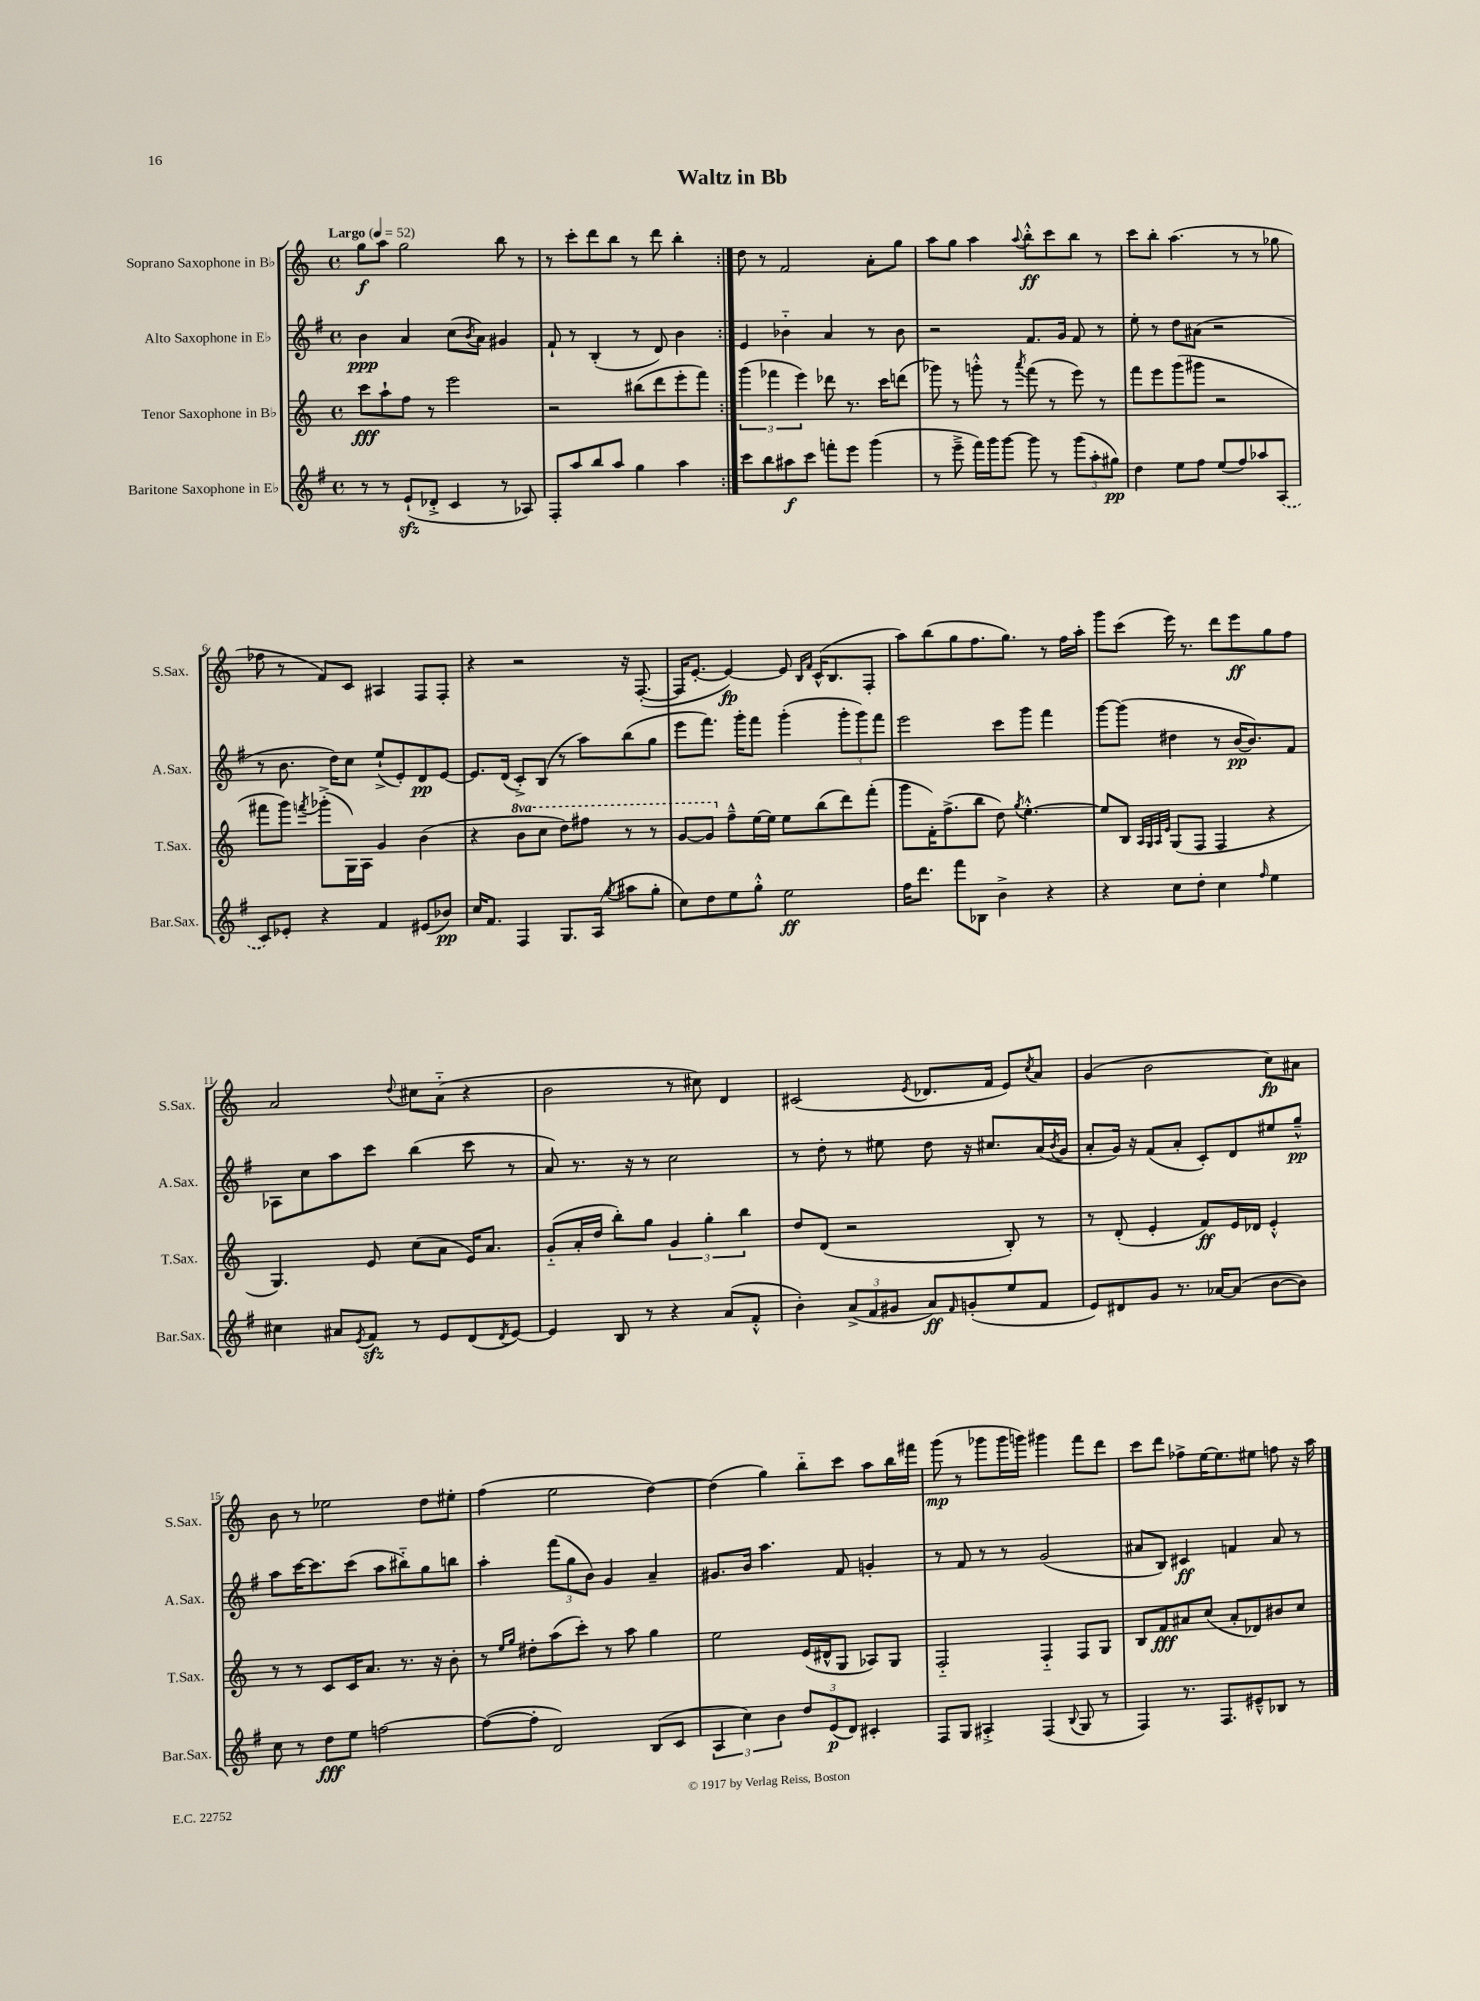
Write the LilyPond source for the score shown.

\header { title = "Waltz in Bb" }
<<
\new StaffGroup <<
\new Staff = "s0" \with { instrumentName = "Soprano Saxophone in Bb" shortInstrumentName = "S.Sax." } {
    \clef treble \key c \major \defaultTimeSignature \time 4/4 \tempo "Largo" 4 = 52
    \repeat volta 2 { g''8\f a''8 g''2 b''8 r8 |
    r8 c'''8-. d'''8 b''8 r8 d'''8 b''4-. | }
    d''8 r8 f'2 a'8-. g''8 |
    a''8 g''8 a''4 \appoggiatura { a''8 } b''8-.-^\ff c'''8 b''8 r8 |
    c'''8 b''8-. a''4.( r8 r8 ges''8 |
    fes''8 r8 f'8) c'8 ais4 f8 f8-. |
    r4 r2 r16 f8.~-.( |
    f16 e'8.~-. e'4~\fp) e'8 \grace { b16 f'16 } c'16-^( b8. f8-. |
    a''8) b''8( g''8 f''8. g''8.) r8 f''16 a''16-. |
    g'''8 c'''8( e'''16) r8. d'''8 e'''8\ff g''8 f''8 |
    a'2 \appoggiatura { d''8 } cis''8 a'8-_( r4 |
    b'2 r8 cis''8) d'4 |
    cis'2( \acciaccatura { e'8 } des'8. f'16 e'8) \acciaccatura { c''8 } a'8 |
    g'4( b'2 c''8\fp) ais'8 |
    b'8 r8 ees''2 d''8 eis''8-. |
    f''4( e''2 d''4~) |
    d''4( g''4) b''8-_ c'''8 a''8 b''16 fis'''16 |
    g'''8\mp( r8 ges'''8 ges'''16 g'''16) gis'''4 f'''8 d'''8 |
    c'''8 d'''8 fes''8-> e''16~ e''8. eis''8 f''8 r16 a''16 \bar "|." |
}
\new Staff = "s1" \with { instrumentName = "Alto Saxophone in Eb" shortInstrumentName = "A.Sax." } {
    \clef treble \key g \major \defaultTimeSignature \time 4/4
    \repeat volta 2 { b'4\ppp a'4 c''8( \acciaccatura { b'8 } a'8) gis'4 |
    fis'8-! r8 b4-.( r8 d'8) b'4 | }
    e'4 bes'4-_ a'4 r8 bes'8 |
    r2 fis'8. g'16 fis'8 r8 |
    e''8-. r8 d''8 ais'8( r2 |
    r8 b'8. d''16) c''8 e''8-!->( e'8-.) d'8\pp e'8~ |
    e'8. d'16( c'8-.->) b8( r8 a''8) b''8( g''8 |
    e'''8 fis'''8.) g'''16-. fis'''8 g'''4-.( \tuplet 3/2 { g'''8-. g'''8) fis'''8 } |
    e'''2 c'''8 g'''8 fis'''4 |
    g'''8~ g'''8( dis''4 r8 b'16~\pp b'8.) fis'8 |
    aes8 c''8 a''8 c'''8 b''4( c'''8 r8 |
    a'8) r8. r16 r8 c''2 |
    r8 d''8-. r8 eis''8 d''8 r16 cis''8. a'16( \acciaccatura { b'8 } g'16 |
    a'8-. g'16) r16 fis'8( a'8-. c'8-.) d'8 eis''8 g''8---^\pp |
    a''8 c'''16~ c'''8. c'''8( a''8 bis''8-_) g''8 b''8 |
    a''4-. \tuplet 3/2 { fis'''8( g''8 b'8) } g'4 a'4-- |
    gis'8. b'16 a''4. fis'8 g'4-. |
    r8 fis'8 r8 r8 g'2( |
    ais'8 b8) cis'4\ff f'4 ais'8 r8 \bar "|." |
}
\new Staff = "s2" \with { instrumentName = "Tenor Saxophone in Bb" shortInstrumentName = "T.Sax." } {
    \clef treble \key c \major \defaultTimeSignature \time 4/4 \set Staff.ottavationMarkups = #ottavation-simple-ordinals
    \repeat volta 2 { c'''8\fff a''8-! f''8 r8 e'''2 |
    r2 bis''8( d'''8 e'''8-. f'''8) | }
    \tuplet 3/2 { g'''4( fes'''4 e'''4) } des'''8 r8. c'''16 d'''8( |
    ges'''8) r8 g'''8-.-^ r8 \acciaccatura { a'''8 } f'''8( r8 e'''8) r8 |
    f'''8 e'''8 g'''8( gis'''8 r2 |
    fis'''8 g'''8) \acciaccatura { f'''8 } ges'''8-.->( g16) a16 g'4 b'4( |
    r4 \ottava #1 b''8 c'''8 d'''8) fis'''8 r8 r8 |
    g''8~ g''8 \ottava #0 f''8---^ e''16~ e''16 e''8 b''8( d'''8) f'''8-.( |
    g'''8 f'16-.) f''8.->( b''8 d''8) \acciaccatura { g''8 } e''4.~-.-^ |
    e''8 b8 \grace { a32 g32 a32 e'32 } g8( f8 f4 r4 |
    g4.) e'8 c''8( a'8 e'16) a'8. |
    g'8-_( a'16-. d''16 b''8-.) g''8 \tuplet 3/2 { g'4 g''4-. b''4 } |
    d''8 d'8( r2 b8-.) r8 |
    r8 d'8-.( e'4-. f'8\ff) e'16 des'16 e'4-.-^ |
    r8 r8 c'8 c'16 a'8. r8. r16 b'8-. |
    r8 \grace { e''16 g''16 } dis''8-. a''8( c'''8-.) r8 a''8 g''4 |
    e''2 e'16( dis'16-^ g8 aes8) g8 |
    f2-_ f4-_ f8 g8 |
    b8 f'8\fff ais'8 c''8( ais'8-. des'8) bis'8 c''8 \bar "|." |
}
\new Staff = "s3" \with { instrumentName = "Baritone Saxophone in Eb" shortInstrumentName = "Bar.Sax." } {
    \clef treble \key g \major \defaultTimeSignature \time 4/4
    \repeat volta 2 { r8 r8 e'8-!\sfz( des'8-.-> c'4 r8 aes8) |
    fis8-. a''8 b''8 a''8 g''4 a''4 | }
    c'''8 b''8 ais''8\f c'''8 f'''8-. e'''8 g'''4( |
    r8 e'''8---> fis'''16) g'''16 g'''8~ g'''8 r8 \tuplet 3/2 { g'''8( a''8-. gis''8\pp) } |
    d''4 e''8 fis''8 e''8( fis''8) aes''8 \once \slurDashed a8( |
    c'8) ees'8-. r4 fis'4 eis'8( bes'8\pp) |
    c''16 fis'8. fis4 g8. a16( \acciaccatura { g''8 } ais''8 g''8-. |
    c''8) d''8 e''8 g''8-.-^ e''2\ff |
    fis''16 d'''8. fis'''8 bes8 b'4-> r4 |
    r4 c''8 d''8-. c''4 \grace { fis''16 } e''4 |
    cis''4 ais'8 \acciaccatura { e'8 } fis'8\sfz r8 e'8 d'8( \acciaccatura { d'8 } e'8~) |
    e'4 b8 r8 r4 a'8( fis'8-.-^ |
    b'4-.) \tuplet 3/2 { a'8->( fis'8 gis'8 } a'8\ff) \grace { fis'16 } g'8-.( e''8 fis'8 |
    e'8) dis'8 g'8 r8. aes'16~ aes'8( b'8~ b'8) |
    c''8 r8 d''8\fff e''8 f''2~ |
    f''8~( f''8-. d'2) b8( c'8 |
    \tuplet 3/2 { a4 c''4) b'4 } \tuplet 3/2 { d''8 e'8\p( d'8) } cis'4-. |
    fis8 g8 ais4-.-> fis4( \appoggiatura { b8 } g8 r8 |
    fis4) r8. fis8. eis'8---^ bes8 r8 \bar "|." |
}
>>
>>
